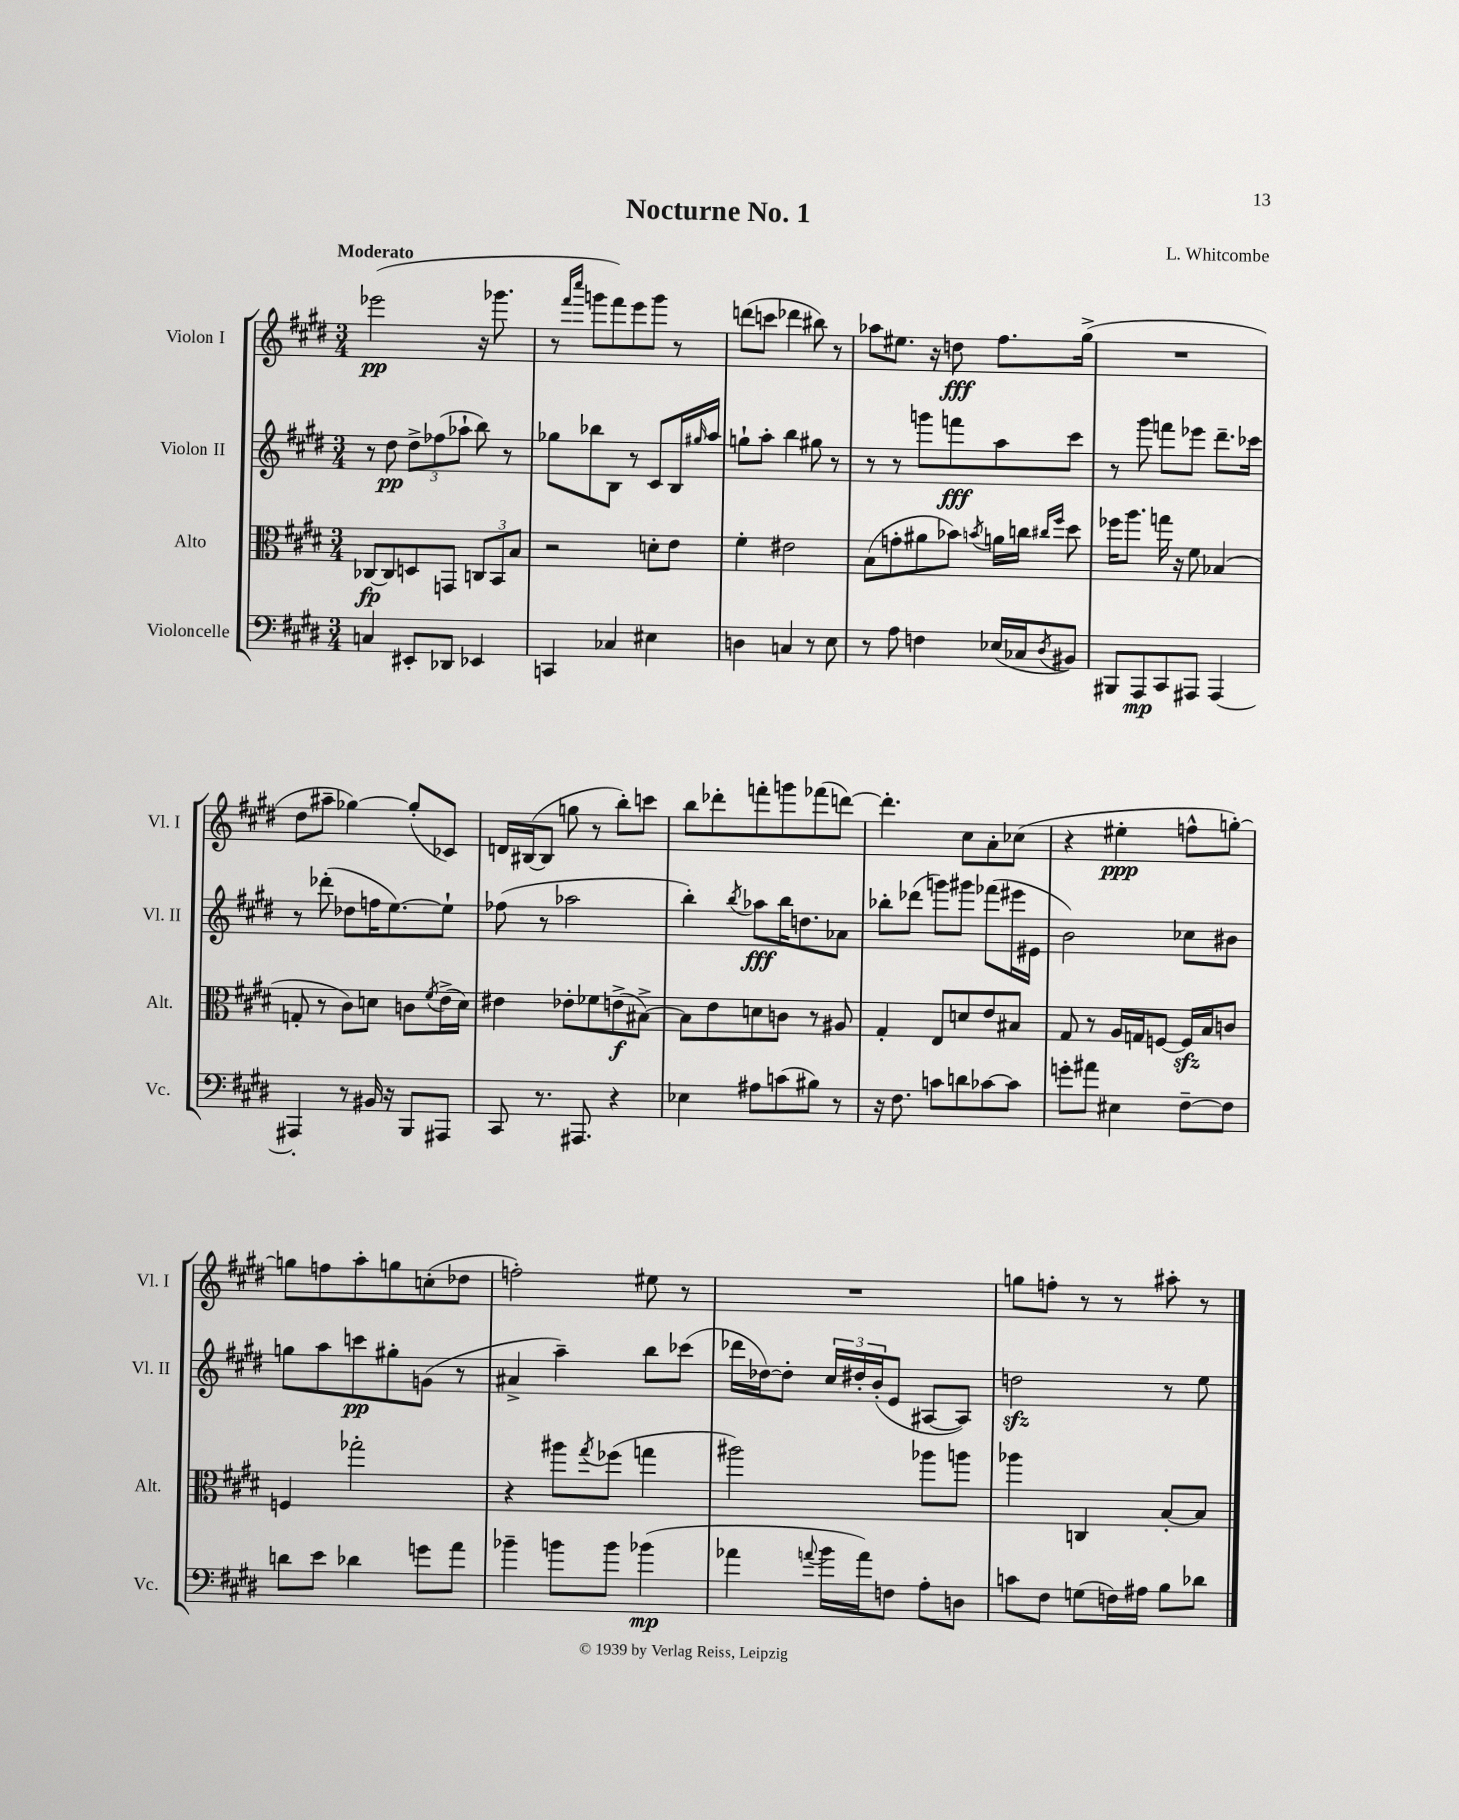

**kern	**kern	**kern	**kern
*staff4	*staff3	*staff2	*staff1
*clefF4	*clefC3	*clefG2	*clefG2
*k[f#c#g#d#]	*k[f#c#g#d#]	*k[f#c#g#d#]	*k[f#c#g#d#]
*M3/4	*M3/4	*M3/4	*M3/4
4C/	[8C-/L	8r	(2eee-\
.	8C-/]	8dd#\	.
8EE#'/L	8D/	12dd#^\L	.
.	.	(12ff-\	.
8DD-/J	8GG/J	.	.
.	.	12aa-`\J	.
4EE-/	12C/L	8bb\)	16r
.	.	.	8.ggg-\
.	12BB/	.	.
.	.	8r	.
.	12B/J	.	.
=	=	=	=
4CC/	2r	8gg-\L	8r
.	.	.	16qqfff#/LL
.	.	.	16qqcccc#/JJ
.	.	8bb-\	8ggg\L
4C-/	.	8B\J	8fff#\)
.	.	8r	8eee\
4E#\	8d'\L	8c#/L	8ggg\J
.	8e\J	16B/L	8r
.	.	16qqgg#/	.
.	.	16aa/JJ	.
=	=	=	=
4D\	4f#'\	8gg`\L	(8ddd\L
.	.	8aa'\J	8ccc\J
4C/	2e#\	4bb\	4ddd-\
8r	.	8gg#\	8bb#\)
8E\	.	8r	8r
=	=	=	=
8r	(8B\L	8r	8aa-\L
8A\	8g'\	8r	8.ee#\J
4F\	8a#\	8ggg\L	.
.	.	.	16r
.	8b-\J)	8fff\	8dd\
.	8qb/	.	.
(16E-/LL	16a\LL	8aa\	8.ff#\L
16C-/J	16cc\JJ	.	.
.	16qqcc#/LL	.	.
8qD#/	16qqff#/JJ	.	.
8BB#/J)	8dd#\	8ccc#\J	.
.	.	.	(16gg#^\Jk
=	=	=	=
8BBB#/L	16ff-\LK	8r	2.r
.	8.aa\J	.	.
8AAA/	.	8ggg#\	.
8CC#/	16gg\	8fff\L	.
.	16r	.	.
8AAA#/J	8f#\	8eee-\J	.
[4AAA#/	(4B-/	8.ddd#~\L	.
.	.	16ccc-\Jk	.
=	=	=	=
4AAA#'/]	8G'/	8r	8dd#\L
.	8r	(8ddd-'\	8aa#~\J
8r	8c#\L)	8dd-\L	[4gg-\)
16BB#/	8d\J	16ff\K	.
16r	.	[8.ee\)	.
8BBB/L	8c\L	.	(8gg-'/]L
.	8qf#/	.	.
8AAA#/J	(16e^\L	8ee`\]J	8c-/J)
.	16d\JJ)	.	.
=	=	=	=
8CC#/	4e#\	(8ff-\	16d/LL
.	.	.	([16B#/J
8.r	.	8r	8B#/]J
.	8e-'\L	2aa-\	8gg\
8.AAA#/	.	.	.
.	8f-\	.	8r
4r	(8e^\	.	8bb'\L)
.	[8B#^\J)	.	8ccc\J
=	=	=	=
4E-\	8B#\]L	4bb'\)	8bb\L
.	8e\	.	8ddd-'\
.	.	8qbb/	.
8A#\L	8d\	8aa-\L	8fff'\
(8c\	8c\J	16bb\K	8ggg\
.	.	8.dd\	.
8B#\J)	8r	.	(8fff-\
8r	8A#/	8a-\J	[8ddd\J)
=	=	=	=
16r	4G#'/	8bb-'\L	4.ddd'\]
8.F#\	.	.	.
.	.	(8ddd-\J	.
8c\L	8E/L	8ggg\L)	.
8d\	8d/	8ggg#\J	8cc#\L
[8c-\	8e/	(8fff-\L	8a'\
8c-\]J	8B#/J	16eee#\L	(8cc-\J
.	.	16e#\JJ	.
=	=	=	=
8g'\L	8G#/	2b\)	4r
8a#\J	8r	.	.
4E#\	16A/LL	.	4ee#'\
.	16G/J	.	.
.	[8F/J	.	.
[8F#~\L	16F/]LL	8cc-\L	8ff^^\L
.	16B/J	.	.
8F#\]J	8c/J	8b#\J	[8gg'\J)
=	=	=	=
8d\L	4F/	8gg\L	8gg\]L
8e\J	.	8aa\	8ff\
4d-\	2gg-'\	8ccc\	8aa'\
.	.	8gg#'\	8gg\
8g\L	.	(8g\J	(8cc'\
8a\J	.	8r	8dd-\J
=	=	=	=
4b-~\	4r	4a#^/	2ff'\)
8b\L	8aa#\L	4aa~\)	.
.	8qgg#/	.	.
8b\J	(8ff-\J	.	.
(4b-\	4gg\	8bb\L	8ee#\
.	.	(8ccc-\J	8r
=	=	=	=
4a-\	2aa#\)	16ddd-\LL	2.r
.	.	[16dd-\J)	.
.	.	8dd-'\]J	.
8qqa/	.	.	.
16b\LL	.	24cc#/LL	.
.	.	24dd#'/	.
16a\J)	.	.	.
.	.	(24b'/J	.
8F\J	.	8e/J	.
8A'\L	8aa-\L	[8A#/L	.
8D\J	8aa\J	8A#/]J)	.
=	=	=	=
8c\L	4aa-\	2dd\	8gg\L
8F#\J	.	.	8ff'\J
(8G\L	4C/	.	8r
16F\L)	.	.	8r
16A#\JJ	.	.	.
8B\L	[8B'/L	8r	8aa#'\
8d-\J	8B/]J	8ee\	8r
==	==	==	==
*-	*-	*-	*-
